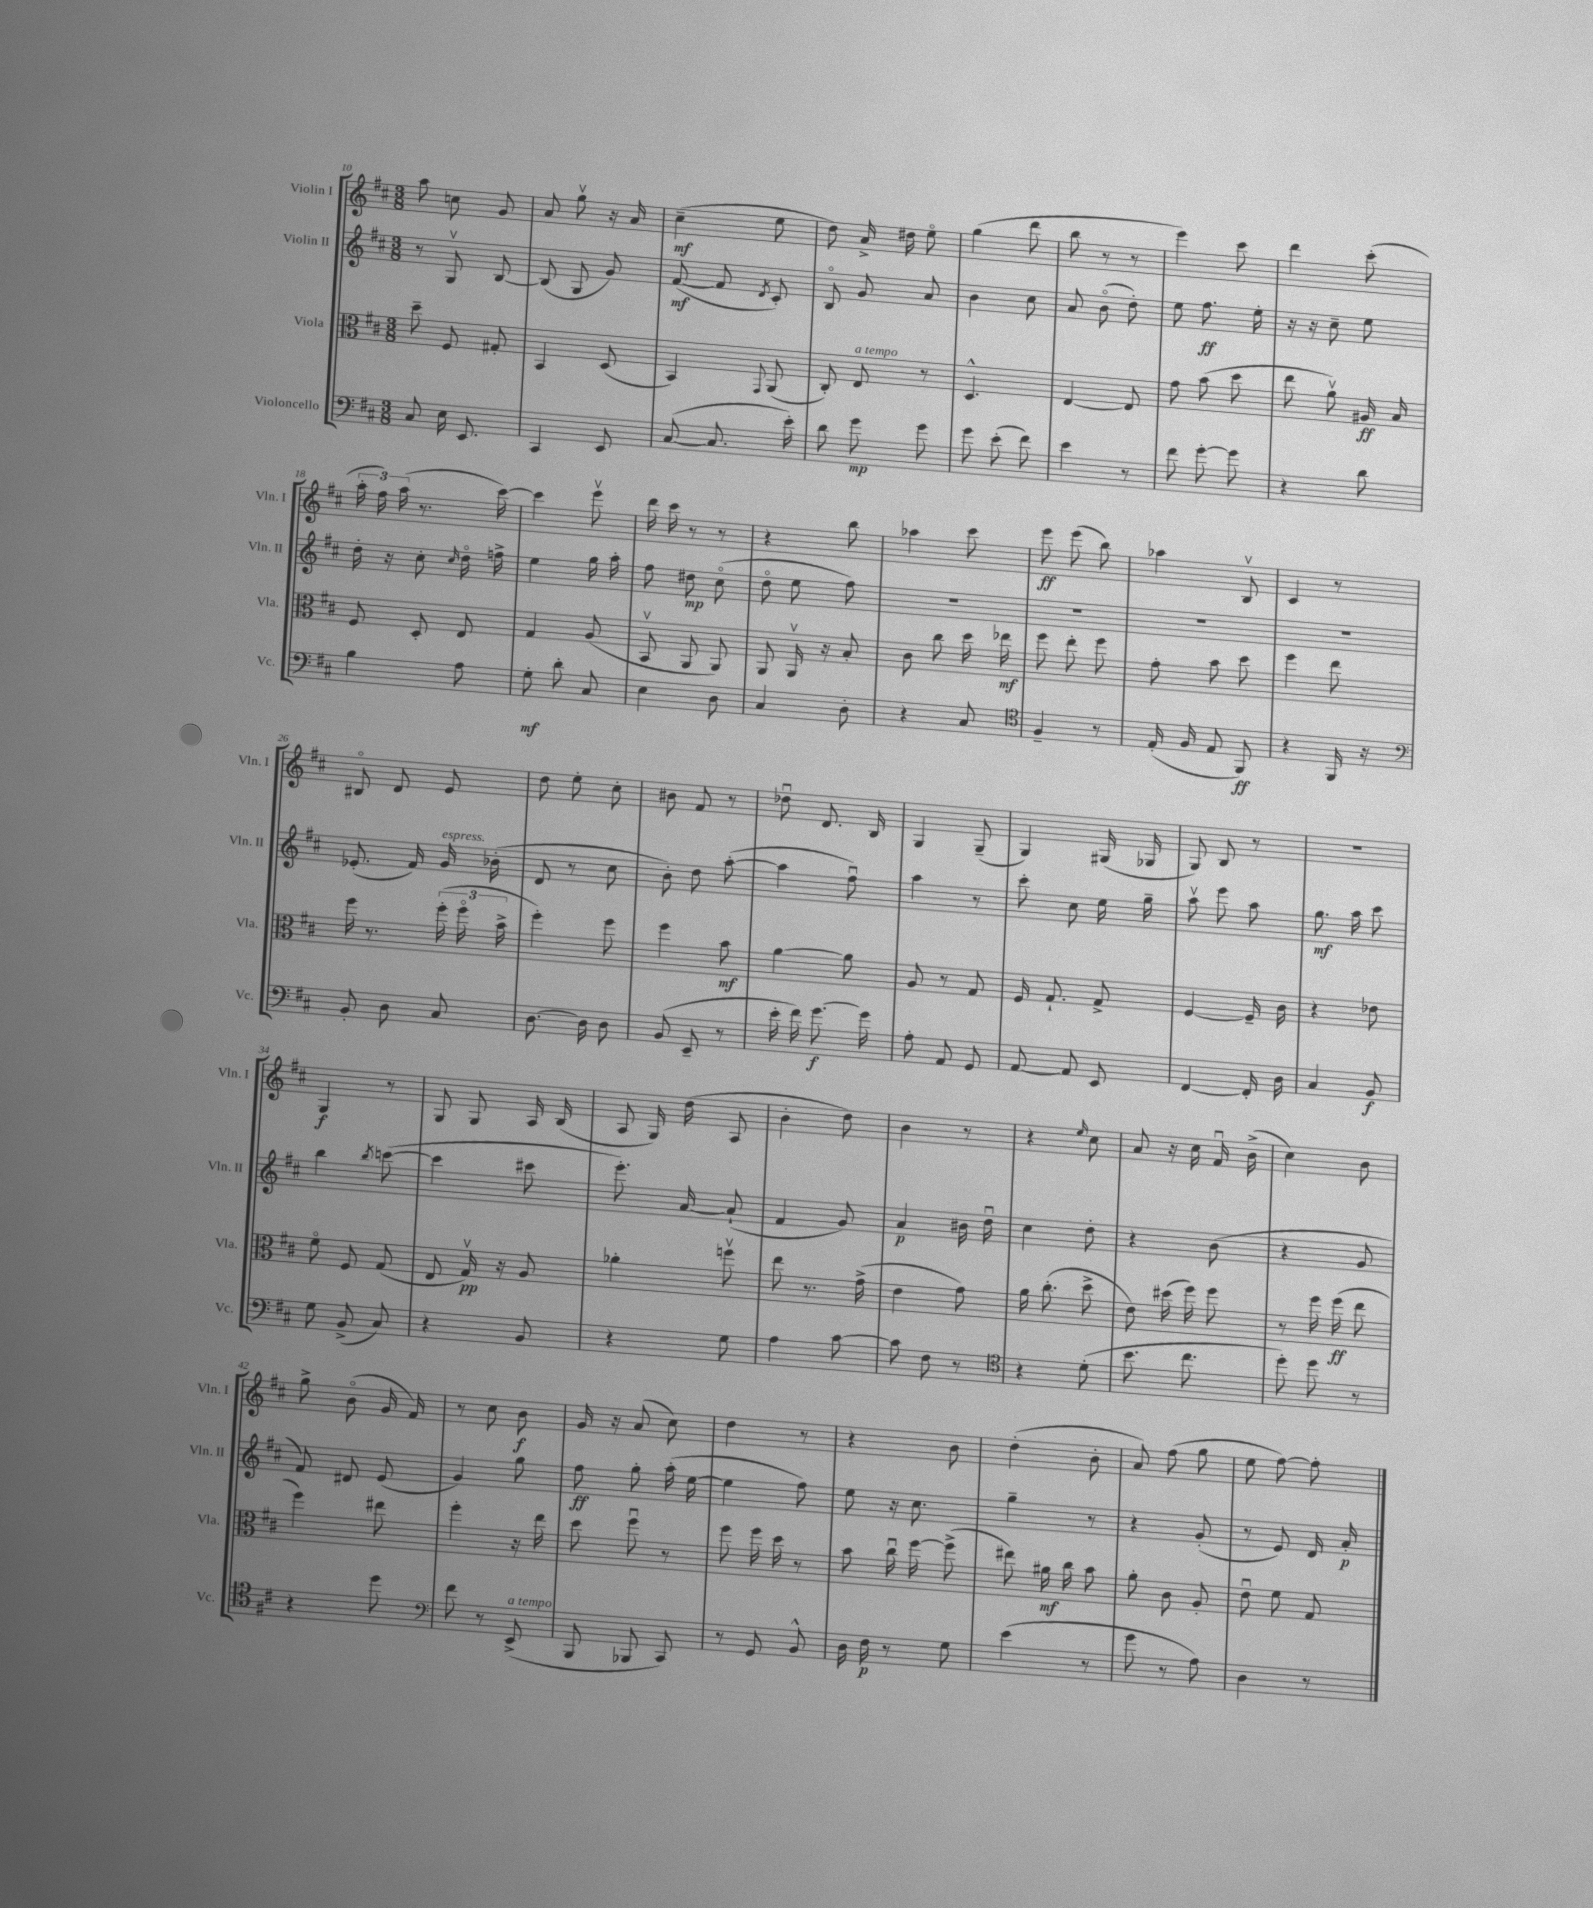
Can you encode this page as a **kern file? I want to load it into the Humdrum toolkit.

**kern	**dynam	**kern	**dynam	**kern	**dynam	**kern	**dynam
*part4	*part4	*part3	*part3	*part2	*part2	*part1	*part1
*staff4	*staff4	*staff3	*staff3	*staff2	*staff2	*staff1	*staff1
*I"Violoncello	*	*I"Viola	*	*I"Violin II	*	*I"Violin I	*
*I'Vc.	*	*I'Vla.	*	*I'Vln. II	*	*I'Vln. I	*
*clefF4	*	*clefC3	*	*clefG2	*	*clefG2	*
*k[f#c#]	*	*k[f#c#]	*	*k[f#c#]	*	*k[f#c#]	*
*M3/8	*	*M3/8	*	*M3/8	*	*M3/8	*
=10	=10	=10	=10	=10	=10	=10	=10
8C#/	.	8dd~\	.	8r	.	8aa\	.
16E\	.	8F#/	.	8Gv/	.	8ccn\	.
8.EE/	.	.	.	.	.	.	.
.	.	8G#X'/	.	[8B/	.	8g/	.
=11	=11	=11	=11	=11	=11	=11	=11
4CC#/	.	4BB/	.	(8B/]	.	8a/	.
.	.	.	.	8G/	.	8ggv\	.
8EE/	.	(8D/	.	8g/)	.	16r	.
.	.	.	.	.	.	16a/	.
=12	=12	=12	=12	=12	=12	=12	=12
([8C#/	.	4BB/)	.	([8f#/	mf	(4cc#~\	mf
8.C#/]	.	.	.	8f#/]	.	.	.
.	.	8qqGG/	.	8qd/	.	.	.
.	.	(8AA/	.	8c#'/)	.	8ee\	.
16e'\)	.	.	.	.	.	.	.
=13	=13	=13	=13	=13	=13	=13	=13
8d\	.	8C#'/)	.	8B/	.	8dd\)	.
!	!	!LO:TX:a:i:t=a tempo	!	!	!	!	!
8g\	mp	8E/	.	8g/	.	16a^/	.
.	.	.	.	.	.	16dd#X\	.
8g\	.	8r	.	8a/	.	8ee\	.
=14	=14	=14	=14	=14	=14	=14	=14
8g\	.	4.D^^/	.	4b\	.	(4gg\	.
(8e'\	.	.	.	.	.	.	.
8f#\)	.	.	.	8cc#\	.	8ddd\	.
=15	=15	=15	=15	=15	=15	=15	=15
4e\	.	[4E/	.	8a/	.	8bb\	.
.	.	.	.	(8b\	.	8r	.
8r	.	8E/]	.	8dd'\)	.	8r	.
=16	=16	=16	=16	=16	=16	=16	=16
8f#\	.	8g\	.	8ee\	.	4eee\)	.
[8g'\	.	(8b\	.	8.ff#\	ff	.	.
8g\]	.	8dd\	.	.	.	8ccc#\	.
.	.	.	.	16ee'\	.	.	.
=17	=17	=17	=17	=17	=17	=17	=17
4r	.	8ee\	.	16r	.	4ddd\	.
.	.	.	.	16r	.	.	.
.	.	8av\)	.	8cc#~\	.	.	.
8d\	.	16A#X/	ff	8ee\	.	(8ccc#'\	.
.	.	16B/	.	.	.	.	.
!!LO:LB:g=z
=18	=18	=18	=18	=18	=18	=18	=18
4B\	.	8F#/	.	16dd'\	.	24aa'\	.
.	.	.	.	.	.	24ff#\)	.
.	.	.	.	16r	.	.	.
.	.	.	.	.	.	(24aa\	.
.	.	8D'/	.	8cc#'\	.	8.r	.
.	.	.	.	16qqcc#/	.	.	.
8A\	.	8E/	.	16dd\	.	.	.
.	.	.	.	16ffn^\	.	[16ccc#\)	.
=19	=19	=19	=19	=19	=19	=19	=19
8G'\	mf	4G/	.	4ee\	.	4ccc#\]	.
8d'\	.	.	.	.	.	.	.
8C#/	.	(8A/	.	16gg\	.	8eeev\	.
.	.	.	.	16aa'\	.	.	.
=20	=20	=20	=20	=20	=20	=20	=20
4E\	.	8BBv/	.	8ff#\	.	16ddd\	.
.	.	.	.	.	.	16ccc#\	.
.	.	8AA/	.	8dd#X\	mp	8r	.
8D\	.	8AA/)	.	(8cc#\	.	8r	.
=21	=21	=21	=21	=21	=21	=21	=21
4C#/	.	8AA/	.	8dd\	.	4r	.
.	.	16AAv/	.	8ee\	.	.	.
.	.	16r	.	.	.	.	.
8D'\	.	8B'/	.	8ff#\)	.	8bb\	.
=22	=22	=22	=22	=22	=22	=22	=22
4r	.	8c#\	.	4.r	.	4aa-X\	.
.	.	8cc#\	.	.	.	.	.
8C#/	.	16dd\	.	.	.	8ccc#\	.
.	.	16ee-X\	mf	.	.	.	.
=23	=23	=23	=23	=23	=23	=23	=23
*clefC4	*	*	*	*	*	*	*
4F#~/	.	8ff#\	.	4.r	.	8eee\	ff
.	.	8ee'\	.	.	.	(8eee\	.
8r	.	8ff#\	.	.	.	8bb\)	.
=24	=24	=24	=24	=24	=24	=24	=24
(16E'/	.	8g'\	.	4.r	.	4aa-X\	.
16F#/	.	.	.	.	.	.	.
8E/	.	8b\	.	.	.	.	.
8FF#/)	ff	8dd\	.	.	.	8Bv/	.
=25	=25	=25	=25	=25	=25	=25	=25
4r	.	4ff#\	.	4.r	.	4c#/	.
16FF#/	.	8ee\	.	.	.	8r	.
16r	.	.	.	.	.	.	.
!!LO:LB:g=z
=26	=26	=26	=26	=26	=26	=26	=26
*clefF4	*	*	*	*	*	*	*
8BB'/	.	16ff#\	.	(8.e-X'/	.	8B#X/	.
.	.	8.r	.	.	.	.	.
8D\	.	.	.	.	.	8d/	.
.	.	.	.	16f#/)	.	.	.
!	!	!	!	!LO:TX:a:i:t=espress.	!	!	!
8C#/	.	(24ff#'\	.	16g/	.	8e/	.
.	.	24ff#\	.	.	.	.	.
.	.	.	.	(16b-X'\	.	.	.
.	.	24b^\	.	.	.	.	.
=27	=27	=27	=27	=27	=27	=27	=27
[8.D\	.	4ff#'\)	.	8d/	.	8dd\	.
.	.	.	.	8r	.	8ee'\	.
16D\]	.	.	.	.	.	.	.
8D\	.	8ff#\	.	8cc#\	.	8cc#'\	.
=28	=28	=28	=28	=28	=28	=28	=28
(8BB/	.	4ff#\	.	8b'\)	.	8b#X\	.
8EE~/	.	.	.	8dd\	.	8f#/	.
8r	.	8b\	mf	([8aa'\	.	8r	.
=29	=29	=29	=29	=29	=29	=29	=29
16e'\	.	[4a\	.	4aa\]	.	8dd-Xu\	.
16f#\)	.	.	.	.	.	.	.
[8.g\	f	.	.	.	.	8.d/	.
.	.	8a\]	.	8ff#u\)	.	.	.
16g\]	.	.	.	.	.	16B/	.
=30	=30	=30	=30	=30	=30	=30	=30
8A'\	.	8A/	.	4aa\	.	4G/	.
8AA/	.	8r	.	.	.	.	.
8GG/	.	8G/	.	8r	.	(8G~/	.
=31	=31	=31	=31	=31	=31	=31	=31
[8AA/	.	16F#/	.	8ccc#'\	.	4G/)	.
.	.	8.G`/	.	.	.	.	.
8AA/]	.	.	.	8cc#\	.	.	.
8EE/	.	8G^/	.	16ee\	.	(16G#X/	.
.	.	.	.	16gg~\	.	16G-X/	.
=32	=32	=32	=32	=32	=32	=32	=32
[4FF#/	.	[4F#/	.	8aav\	.	8G/)	.
.	.	.	.	8eee\	.	8B/	.
16FF#'/]	.	16F#~/]	.	8aa\	.	8r	.
16D\	.	16c#\	.	.	.	.	.
=33	=33	=33	=33	=33	=33	=33	=33
4C#/	.	4r	.	8.gg\	mf	4.r	.
.	.	.	.	16aa\	.	.	.
8BB/	f	8e-X\	.	8ccc#\	.	.	.
!!LO:LB:g=z
=34	=34	=34	=34	=34	=34	=34	=34
8G\	.	8f#\	.	4bb\	.	4G/	f
(8BB^/	.	8F#/	.	.	.	.	.
.	.	.	.	8qbb/	.	.	.
8C#/)	.	(8G/	.	([8cccn\	.	8r	.
=35	=35	=35	=35	=35	=35	=35	=35
4r	.	8E/	.	4ccc\]	.	8G/	.
.	.	16Gv/)	pp	.	.	8G/	.
.	.	16r	.	.	.	.	.
8BB/	.	8A/	.	8ccc#X\	.	16A/	.
.	.	.	.	.	.	(16B/	.
=36	=36	=36	=36	=36	=36	=36	=36
4r	.	4a-X'\	.	8.eee'\)	.	8A/	.
.	.	.	.	.	.	16G/)	.
.	.	.	.	[16a/	.	(16dd\	.
8G\	.	8ffnv\	.	(8a`/]	.	8A/	.
=37	=37	=37	=37	=37	=37	=37	=37
4A\	.	8ee\	.	4f#/	.	4b'\	.
.	.	8.r	.	.	.	.	.
[8c#\	.	.	.	8g/)	.	8dd\)	.
.	.	(16g^\	.	.	.	.	.
=38	=38	=38	=38	=38	=38	=38	=38
8c#\]	.	4e\	.	4a/	p	4b\	.
8F#\	.	.	.	.	.	.	.
8r	.	8g\)	.	16b#X\	.	8r	.
.	.	.	.	16ddu\	.	.	.
=39	=39	=39	=39	=39	=39	=39	=39
*clefC4	*	*	*	*	*	*	*
4r	.	16a\	.	4cc#\	.	4r	.
.	.	(8.cc#'\	.	.	.	.	.
.	.	.	.	.	.	16qqee/	.
(8d'\	.	8dd^\	.	8dd'\	.	8cc#\	.
=40	=40	=40	=40	=40	=40	=40	=40
8.b\	.	8e\)	.	4r	.	8a/	.
.	.	(16dd#X\	.	.	.	16r	.
8.cc#\	.	16ff#\)	.	.	.	16cc#\	.
.	.	8ff#\	.	(8b\	.	16f#u/	.
.	.	.	.	.	.	(16b^\	.
=41	=41	=41	=41	=41	=41	=41	=41
8dd'\)	.	8r	.	4r	.	4cc#\)	.
8dd\	.	16ff#\	.	.	.	.	.
.	.	(16ff#\	ff	.	.	.	.
8r	.	8ee\	.	8g/	.	8b\	.
!!LO:LB:g=z
=42	=42	=42	=42	=42	=42	=42	=42
4r	.	4ff#\)	.	8f#/)	.	8gg^\	.
.	.	.	.	8d#X/	.	(8b\	.
8dd\	.	8ee#X\	.	(8e/	.	16g/	.
.	.	.	.	.	.	16f#/)	.
=43	=43	=43	=43	=43	=43	=43	=43
*clefF4	*	*	*	*	*	*	*
8f#\	.	4ff#'\	.	4g/)	.	8r	.
8r	.	.	.	.	.	8cc#\	.
!LO:TX:a:i:t=a tempo	!	!	!	!	!	!	!
(8EE^/	.	16r	.	8gg\	.	8b\	f
.	.	16ee\	.	.	.	.	.
=44	=44	=44	=44	=44	=44	=44	=44
8BBB/	.	8dd\	.	8ff#\	ff	16g/	.
.	.	.	.	.	.	16r	.
8BBB-X/	.	8ff#u\	.	8gg'\	.	(8a/	.
8CC#/)	.	8r	.	(16aa'\	.	8cc#\)	.
.	.	.	.	[16ee\	.	.	.
=45	=45	=45	=45	=45	=45	=45	=45
8r	.	8ff#\	.	4ee\]	.	4dd\	.
8GG/	.	16ff#\	.	.	.	.	.
.	.	16dd\	.	.	.	.	.
8BB^^/	.	8r	.	8ff#\)	.	8r	.
=46	=46	=46	=46	=46	=46	=46	=46
16D\	.	8b\	.	8ee\	.	4r	.
16F#\	p	.	.	.	.	.	.
8r	.	16cc#u\	.	16r	.	.	.
.	.	[16ff#\	.	8.cc#\	.	.	.
8G\	.	(8ff#^\]	.	.	.	8b\	.
=47	=47	=47	=47	=47	=47	=47	=47
(4e\	.	8ee#X\)	.	4gg~\	.	(4dd'\	.
.	.	16a#X\	mf	.	.	.	.
.	.	16cc#\	.	.	.	.	.
8r	.	8b\	.	8r	.	8b'\	.
=48	=48	=48	=48	=48	=48	=48	=48
8g\	.	8a'\	.	4r	.	8a/)	.
8r	.	8c#\	.	.	.	(8ff#\	.
8A\)	.	8A'/	.	(8g'/	.	8gg\	.
=49	=49	=49	=49	=49	=49	=49	=49
4D\	.	8eu\	.	8r	.	8ee\	.
.	.	8f#\	.	8e/)	.	[8ff#\)	.
8r	.	8G/	.	16d/	.	8ff#'\]	.
.	.	.	.	16a'/	p	.	.
==	==	==	==	==	==	==	==
*-	*-	*-	*-	*-	*-	*-	*-
